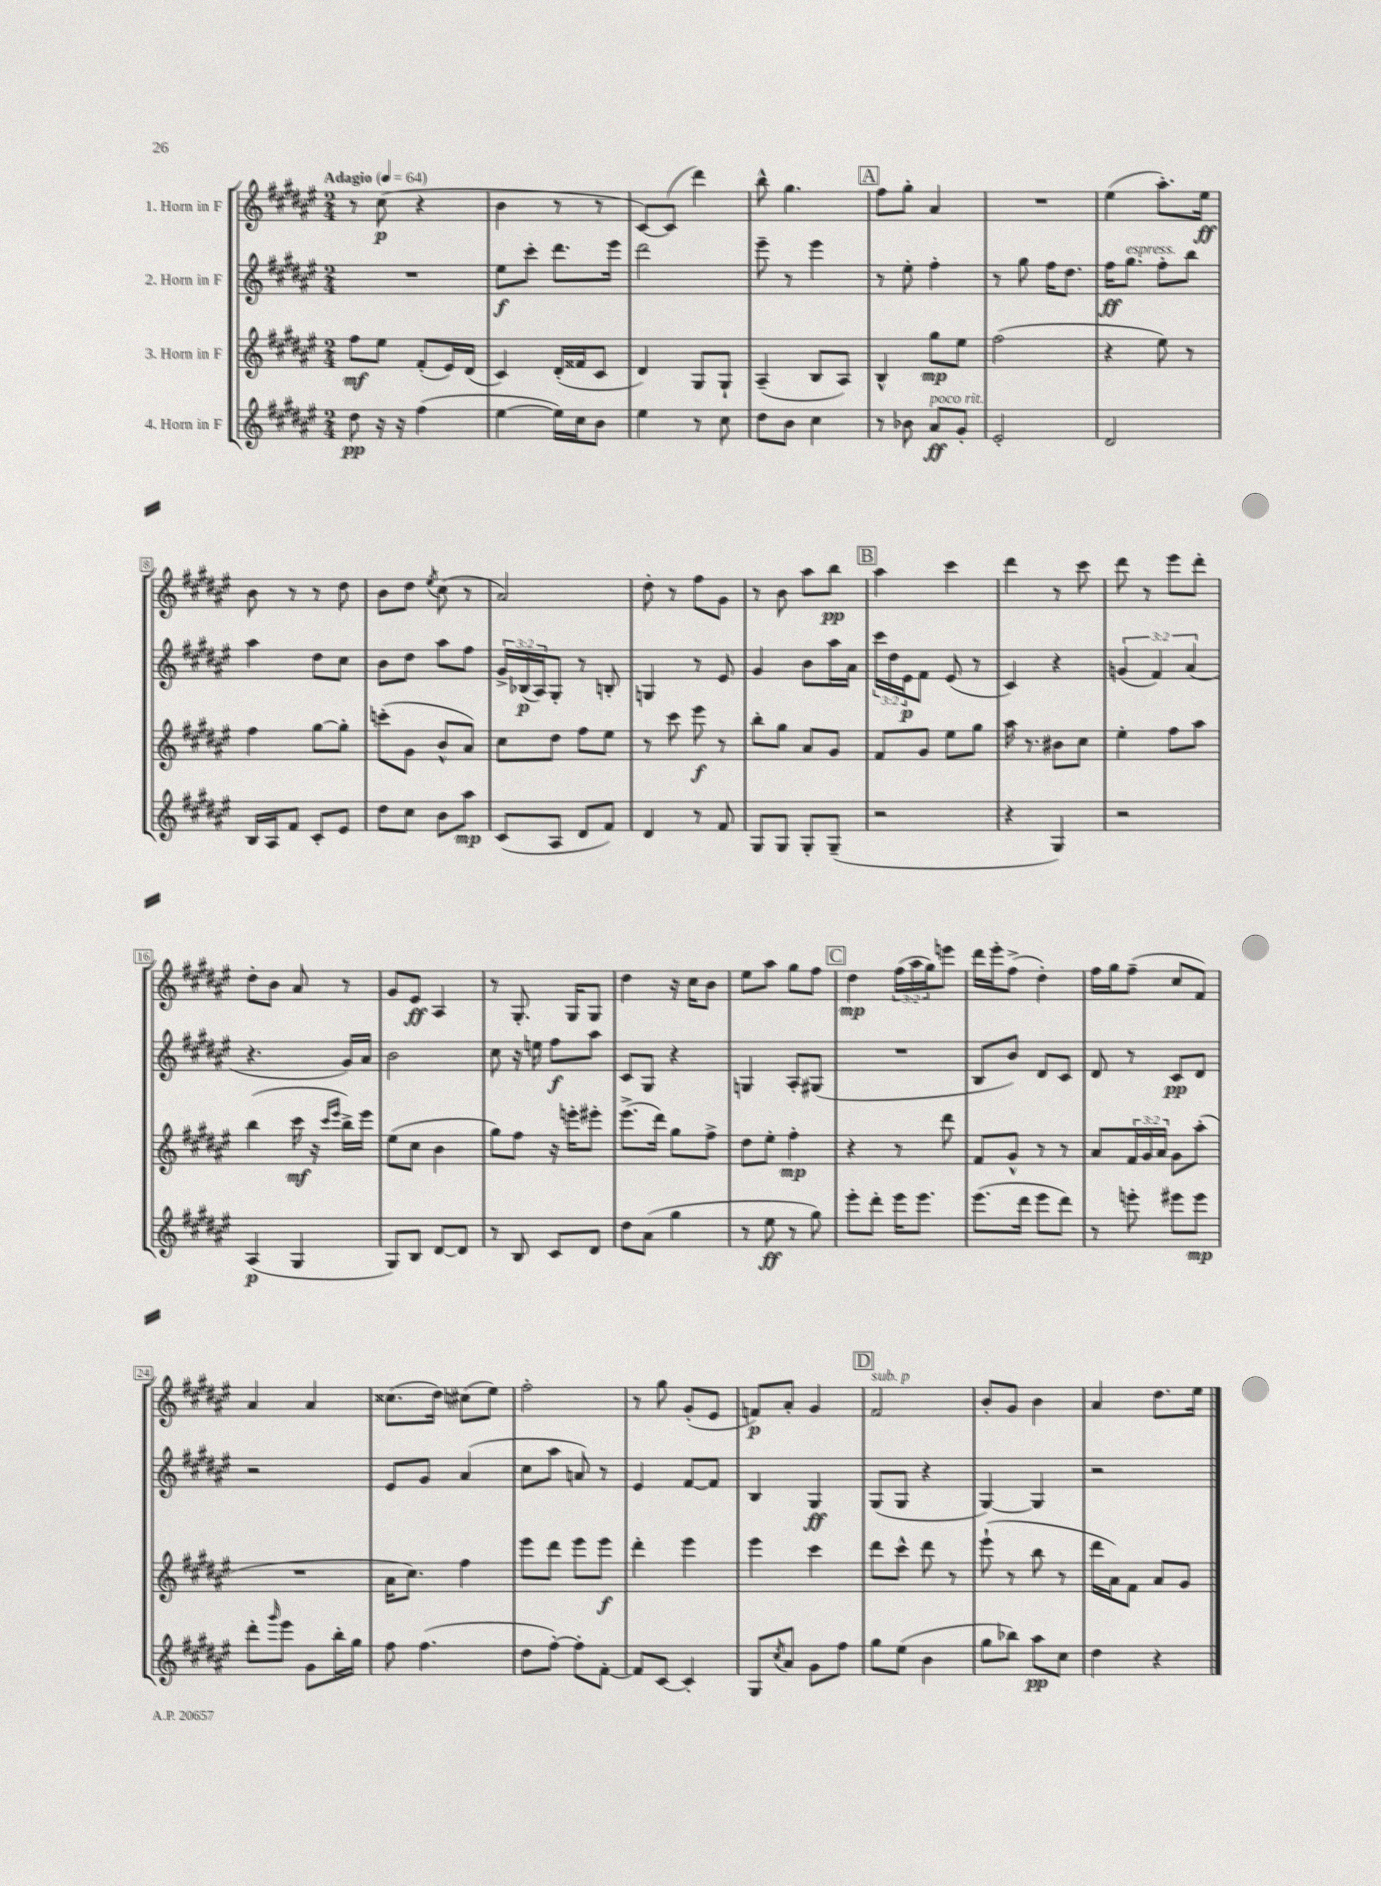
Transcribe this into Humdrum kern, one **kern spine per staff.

**kern	**dynam	**kern	**dynam	**kern	**dynam	**kern	**dynam
*part4	*part4	*part3	*part3	*part2	*part2	*part1	*part1
*staff4	*staff4	*staff3	*staff3	*staff2	*staff2	*staff1	*staff1
*I"4. Horn in F	*	*I"3. Horn in F	*	*I"2. Horn in F	*	*I"1. Horn in F	*
*clefG2	*	*clefG2	*	*clefG2	*	*clefG2	*
*k[f#c#g#d#a#e#]	*	*k[f#c#g#d#a#e#]	*	*k[f#c#g#d#a#e#]	*	*k[f#c#g#d#a#e#]	*
*M2/4	*	*M2/4	*	*M2/4	*	*M2/4	*
*MM64	*	*MM64	*	*MM64	*	*MM64	*
=1	=1	=1	=1	=1	=1	=1	=1
!	!	!	!	!	!	!LO:TX:a:B:t=Adagio	!
8dd#\	pp	8ff#\L	mf	2r	.	8r	.
16r	.	8ee#\J	.	.	.	(8cc#\	p
16r	.	.	.	.	.	.	.
(4ff#\	.	(8f#'/L	.	.	.	4r	.
.	.	16e#/L)	.	.	.	.	.
.	.	(16d#/JJ	.	.	.	.	.
=2	=2	=2	=2	=2	=2	=2	=2
[4ee#\	.	4c#/)	.	8ee#\L	f	4b\	.
.	.	.	.	8ccc#'\J	.	.	.
16ee#\LL])	.	(16d#'/LL	.	8.ddd#\L	.	8r	.
16cc#\J	.	16f##X/J	.	.	.	.	.
8b\J	.	8c#/J	.	.	.	8r	.
.	.	.	.	16eee#\Jk	.	.	.
=3	=3	=3	=3	=3	=3	=3	=3
4ee#\	.	4d#/)	.	2ddd#\	.	[8c#/L)	.
.	.	.	.	.	.	(8c#/J]	.
8r	.	8G#/L	.	.	.	4ddd#\)	.
8cc#\	.	8G#`/J	.	.	.	.	.
=4	=4	=4	=4	=4	=4	=4	=4
8dd#\L	.	(4A#~/	.	8eee#~\	.	8bb^^\	.
8b\J	.	.	.	8r	.	4.gg#\	.
4cc#\	.	8B/L	.	4eee#\	.	.	.
.	.	8A#/J)	.	.	.	.	.
!!LO:REH:place=s1:t=A
=5	=5	=5	=5	=5	=5	=5	=5
8r	.	4B^^/	.	8r	.	8ff#\L	.
8b-X\	.	.	.	8ee#'\	.	8gg#'\J	.
!LO:TX:a:i:t=poco rit.	!	!	!	!	!	!	!
8a#/L	ff	8gg#\L	mp	4ff#'\	.	4a#/	.
8g#'/J	.	8ee#\J	.	.	.	.	.
=6	=6	=6	=6	=6	=6	=6	=6
2e#'/	.	(2ff#\	.	8r	.	2r	.
.	.	.	.	8gg#\	.	.	.
.	.	.	.	16ff#\KL	.	.	.
.	.	.	.	8.dd#\J	.	.	.
=7	=7	=7	=7	=7	=7	=7	=7
2d#/	.	4r	.	16ff#\KL	ff	(4ee#\	.
!	!	!	!	!LO:TX:a:i:t=espress.	!	!	!
.	.	.	.	8.gg#\J	.	.	.
.	.	8ee#\)	.	8ff#'\L	.	8.aa#'\L)	.
.	.	8r	.	8bb\J	.	.	.
.	.	.	.	.	.	16ee#\Jk	ff
!!LO:LB:g=z
=8	=8	=8	=8	=8	=8	=8	=8
16B/LL	.	4ff#\	.	4aa#\	.	8b\	.
16A#/J	.	.	.	.	.	.	.
8f#/J	.	.	.	.	.	8r	.
8c#'/L	.	[8gg#\L	.	8dd#\L	.	8r	.
8e#/J	.	8gg#'\J]	.	8cc#\J	.	8dd#\	.
=9	=9	=9	=9	=9	=9	=9	=9
8dd#\L	.	(8cccn'\L	.	8b\L	.	8b\L	.
8cc#\J	.	8g#\J	.	8dd#\J	.	8dd#\J	.
.	.	.	.	.	.	8qee#/	.
8b\L	.	8b^^/L	.	8aa#\L	.	(8cc#\	.
8aa#\J	mp	8a#/J)	.	8ff#\J	.	8r	.
=10	=10	=10	=10	=10	=10	=10	=10
(8c#/L	.	8cc#\L	.	24g#^/LL	.	2a#/)	.
.	.	.	.	(24B-X/	p	.	.
.	.	.	.	24A#/J)	.	.	.
8A#/J	.	8dd#\J	.	8G#'/J	.	.	.
8d#/L	.	8ff#\L	.	8r	.	.	.
8f#/J)	.	8ee#\J	.	8Bn'/	.	.	.
=11	=11	=11	=11	=11	=11	=11	=11
4d#/	.	8r	.	4Gn/	.	8dd#'\	.
.	.	8ccc#\	.	.	.	8r	.
8r	.	8eee#\	f	8r	.	8ff#\L	.
8f#/	.	8r	.	8e#/	.	8g#\J	.
=12	=12	=12	=12	=12	=12	=12	=12
8G#/L	.	8bb'\L	.	4g#/	.	8r	.
8G#/J	.	8gg#\J	.	.	.	8b\	.
8G#'/L	.	8a#/L	.	8b\L	.	8aa#\L	.
(8G#~/J	.	8g#/J	.	16aa#\L	.	8bb\J	pp
.	.	.	.	16a#\JJ	.	.	.
!!LO:REH:place=s1:t=B
=13	=13	=13	=13	=13	=13	=13	=13
2r	.	8f#/L	.	24ccc#\LL	.	4aa#\	.
.	.	.	.	24dd#\	.	.	.
.	.	.	.	24e#\J	p	.	.
.	.	8g#/J	.	8f#\J	.	.	.
.	.	8ee#\L	.	(8e#/	.	4ccc#\	.
.	.	8gg#\J	.	8r	.	.	.
=14	=14	=14	=14	=14	=14	=14	=14
4r	.	16aa#\	.	4c#/)	.	4ddd#\	.
.	.	8.r	.	.	.	.	.
4G#/)	.	8b#X\L	.	4r	.	8r	.
.	.	8cc#\J	.	.	.	8ccc#\	.
=15	=15	=15	=15	=15	=15	=15	=15
2r	.	4ee#'\	.	(6gn/	.	8ddd#\	.
.	.	.	.	.	.	8r	.
.	.	.	.	6f#/)	.	.	.
.	.	8ff#\L	.	.	.	8eee#\L	.
.	.	.	.	(6a#/	.	.	.
.	.	8aa#\J	.	.	.	8ddd#'\J	.
!!LO:LB:g=z
=16	=16	=16	=16	=16	=16	=16	=16
(4A#/	p	(4bb\	.	4.r	.	8dd#'\L	.
.	.	.	.	.	.	8b\J	.
4G#/	.	16ccc#\	mf	.	.	8a#/	.
.	.	16r	.	.	.	.	.
.	.	16qqccc#/LL	.	.	.	.	.
.	.	16qqeee#/JJ	.	.	.	.	.
.	.	16bb^\LL)	.	16g#/LL)	.	8r	.
.	.	16eee#\JJ	.	16a#/JJ	.	.	.
=17	=17	=17	=17	=17	=17	=17	=17
8G#/L)	.	(8ee#\L	.	2b\	.	8g#/L	.
8B/J	.	8cc#\J	.	.	.	8e#/J	ff
[8d#/L	.	4b\	.	.	.	4A#/	.
8d#/J]	.	.	.	.	.	.	.
=18	=18	=18	=18	=18	=18	=18	=18
8r	.	8gg#\L)	.	8cc#\	.	8r	.
8B/	.	8ff#\J	.	16r	.	8.G#'/	.
.	.	.	.	16een\	.	.	.
8c#/L	.	16r	.	8ff#\L	f	.	.
.	.	16eeen'\KL	.	.	.	16G#/KL	.
8d#/J	.	8eee#X'\J	.	8aa#\J	.	8G#/J	.
=19	=19	=19	=19	=19	=19	=19	=19
8dd#\L	.	(8.eee#^\L	.	8c#/L	.	4dd#\	.
(8a#\J	.	.	.	8G#/J	.	.	.
.	.	16ddd#\Jk)	.	.	.	.	.
4gg#\	.	8gg#\L	.	4r	.	16r	.
.	.	.	.	.	.	16cc#\KL	.
.	.	8ff#^\J	.	.	.	8b\J	.
=20	=20	=20	=20	=20	=20	=20	=20
8r	.	8dd#\L	.	4Gn/	.	8ee#\L	.
8ee#\	ff	8ee#'\J	.	.	.	8aa#\J	.
8r	.	4ff#'\	mp	8A#'/L	.	8gg#\L	.
8gg#\)	.	.	.	(8G#X/J	.	8ff#\J	.
!!LO:REH:place=s1:t=C
=21	=21	=21	=21	=21	=21	=21	=21
8eee#'\L	.	4r	.	2r	.	4dd#\	mp
8ddd#'\J	.	.	.	.	.	.	.
16eee#\KL	.	8r	.	.	.	(24ff#\LL	.
.	.	.	.	.	.	24aa#\	.
8.eee#\J	.	.	.	.	.	.	.
.	.	.	.	.	.	24gg#\J)	.
.	.	8ddd#\	.	.	.	8eeen\J	.
=22	=22	=22	=22	=22	=22	=22	=22
(8.eee#\L	.	8f#/L	.	8B/L	.	16ddd#\LL	.
.	.	.	.	.	.	16eee#'\J	.
.	.	8g#^^/J	.	8b/J)	.	(8ff#^\J	.
16ddd#\Jk	.	.	.	.	.	.	.
8eee#\L	.	8r	.	8d#/L	.	4dd#'\)	.
8ddd#\J)	.	8r	.	8c#/J	.	.	.
=23	=23	=23	=23	=23	=23	=23	=23
8r	.	8a#/L	.	8d#/	.	16ff#\LL	.
.	.	.	.	.	.	16gg#\J	.
8eeen'\	.	24f#/L	.	8r	.	(8ff#~\J	.
.	.	24g#/	.	.	.	.	.
.	.	24a#/JJ	.	.	.	.	.
8eee#X\L	.	8g#\L	.	8c#/L	pp	8cc#/L	.
8eee#\J	mp	(8aa#'\J	.	8d#/J	.	8f#/J)	.
!!LO:LB:g=z
=24	=24	=24	=24	=24	=24	=24	=24
8ddd#'\L	.	2r	.	2r	.	4a#/	.
16qqggg#/	.	.	.	.	.	.	.
8eee#\J	.	.	.	.	.	.	.
8g#\L	.	.	.	.	.	4a#/	.
16bb'\L	.	.	.	.	.	.	.
16gg#\JJ	.	.	.	.	.	.	.
=25	=25	=25	=25	=25	=25	=25	=25
8ff#\	.	16a#\KL	.	8e#/L	.	(8.cc##X\L	.
.	.	8.cc#\J)	.	.	.	.	.
(4.ff#\	.	.	.	8g#/J	.	.	.
.	.	.	.	.	.	16dd#\Jk)	.
.	.	4ff#\	.	(4a#/	.	(8cc#X\L	.
.	.	.	.	.	.	8ee#\J)	.
=26	=26	=26	=26	=26	=26	=26	=26
8dd#\L	.	8eee#\L	.	8cc#\L	.	2ff#'\	.
[8ff#'\J)	.	8ddd#\J	.	8aa#\J	.	.	.
8ff#'\L]	.	8eee#\L	.	8an/)	.	.	.
[8f#'\J	.	8eee#\J	f	8r	.	.	.
=27	=27	=27	=27	=27	=27	=27	=27
8f#/L]	.	4ddd#'\	.	4e#/	.	8r	.
[8c#/J	.	.	.	.	.	8gg#\	.
4c#'/]	.	4eee#\	.	[8f#/L	.	(8g#'/L	.
.	.	.	.	8f#/J]	.	8e#/J	.
=28	=28	=28	=28	=28	=28	=28	=28
8G#/L	.	4eee#\	.	4B/	.	8fn/L)	p
8qcc#/	.	.	.	.	.	.	.
8a#/J	.	.	.	.	.	8a#'/J	.
8g#\L	.	4ccc#\	.	4G#/	ff	4g#/	.
8ff#\J	.	.	.	.	.	.	.
!!LO:REH:place=s1:t=D
=29	=29	=29	=29	=29	=29	=29	=29
!	!	!	!	!	!	!LO:TX:a:i:t=sub. p	!
8gg#\L	.	8ddd#\L	.	(8G#/L	.	2f#/	.
(8ee#\J	.	8ccc#^^\J	.	8G#/J	.	.	.
4b\	.	8ddd#\	.	4r	.	.	.
.	.	8r	.	.	.	.	.
=30	=30	=30	=30	=30	=30	=30	=30
8gg#\L	.	(8eee#`\	.	[4G#/)	.	8b'/L	.
8bb-X\J)	.	8r	.	.	.	8g#/J	.
8aa#\L	pp	8bb\	.	4G#/]	.	4b\	.
8cc#\J	.	8r	.	.	.	.	.
=31	=31	=31	=31	=31	=31	=31	=31
4dd#\	.	16ddd#\LL	.	2r	.	4a#/	.
.	.	16a#\J)	.	.	.	.	.
.	.	8f#\J	.	.	.	.	.
4r	.	8a#/L	.	.	.	8.dd#\L	.
.	.	8g#/J	.	.	.	.	.
.	.	.	.	.	.	16ee#\Jk	.
==	==	==	==	==	==	==	==
*-	*-	*-	*-	*-	*-	*-	*-
